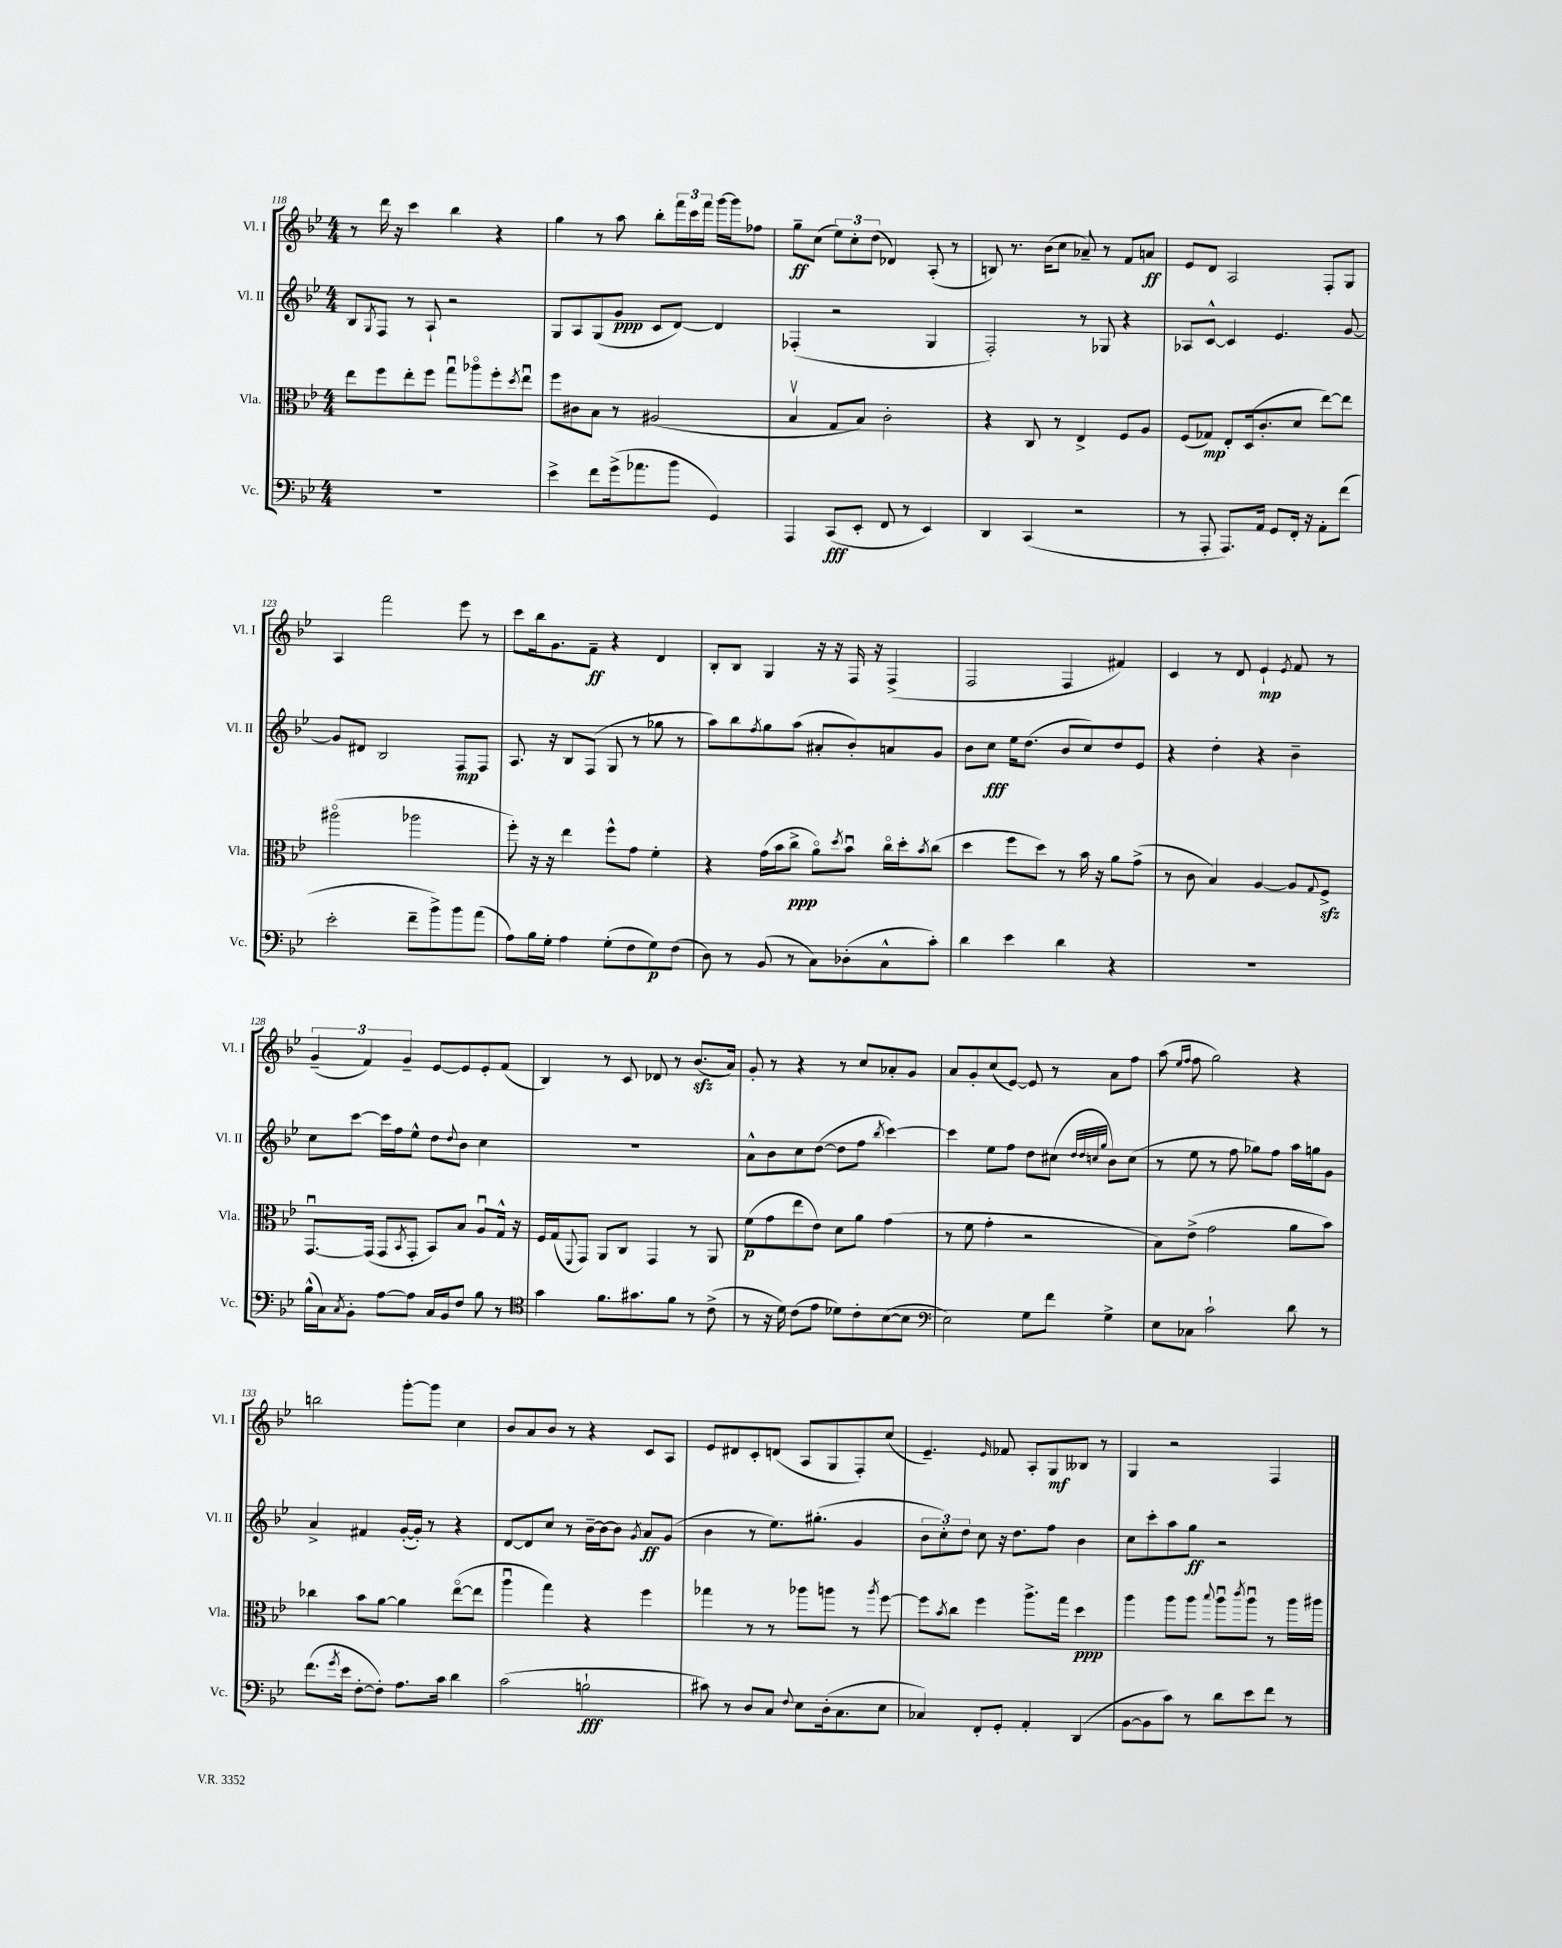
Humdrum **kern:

**kern	**kern	**kern	**kern
*staff4	*staff3	*staff2	*staff1
*clefF4	*clefC3	*clefG2	*clefG2
*k[b-e-]	*k[b-e-]	*k[b-e-]	*k[b-e-]
*M4/4	*M4/4	*M4/4	*M4/4
1r	8ee-\L	8B-/L	8r
.	.	8qG/	.
.	8ff\	8F/J	16ddd\
.	.	.	16r
.	8ee-'\	8r	4ccc\
.	8ff\J	8A`/	.
.	8ggu\L	2r	4bb-\
.	8aa-o\	.	.
.	8ff'\	.	4r
.	8qdd/	.	.
.	8ee-u\J	.	.
=	=	=	=
4e-^\	8ff\L	8G/L	4gg\
.	8c#\	8A/	.
8f\L	8B-\J	(8G/	8r
(16g^\k	8r	8g/J	8aa\
8.a-\	.	.	.
.	(2A#/	8c/L	8bb-'\L
8b-\J	.	[8d/J)	24fff\L
.	.	.	24ccc\
.	.	.	24fff\JJ
4GG/)	.	4d/]	[16ggg\LL
.	.	.	16ggg\]J
.	.	.	8ff-\J
=	=	=	=
4AAA/	4B-v/	(4F-'/	8gg~\L
.	.	.	(8cc\J
(8CC/L	8G/L	2r	12ee-\L)
.	.	.	12cc'\
8EE-'/J	8B-/J)	.	.
.	.	.	(12dd\J
8FF/	2c'\	.	4d-/)
8r	.	.	.
4EE-/)	.	4G/	(8A'/
.	.	.	8r
=	=	=	=
4DD/	4r	2F'/)	8B/)
.	.	.	8.r
(4CC/	8C/	.	.
.	.	.	(16b-\LK
.	8r	.	8cc\J
2r	4E-^/	8r	8a-~/)
.	.	8G-/	8r
.	8F/L	4r	8f/L
.	8A/J	.	8a/J
=	=	=	=
8r	(8F/L	8A-/L	8e-/L
8AAA'/	8G-/J)	[8c^^/J	8d/J
8.AAA/L)	8E-'/L	4c/]	2A/
.	(16D/k	.	.
16AA/Jk	8.c'/	.	.
8GG/L	.	4.e-/	.
16FF'/Jk	8d/J	.	.
16r	.	.	.
8AA'\L	[8ee-\L)	.	8F'/L
(8f\J	8ee-\]J	[8g/	8G/J
=	=	=	=
2e-'\	(2aa#o\	8g/]L	4A/
.	.	8d#/J	.
.	.	2B-/	2fff\
8f~\L	2aa-\	.	.
8b-^\)	.	.	.
8b-\	.	8F/L	8eee-\
(8a\J	.	8F/J	8r
=	=	=	=
8A\L)	8ff'\)	8.A/	8ccc\L
16B-\L	16r	.	16bb-\k
16G'\JJ	16r	16r	8.g\
4A\	4ee-\	8B-/L	.
.	.	(8F/J	8f~\J
(8G'\L	8ff^^\L	8G/	4r
8F\	8g\J	8r	.
8G\)	4f'\	8gg-\	4d/
(8F\J	.	8r	.
=	=	=	=
8D\)	4r	8aa\L)	8B-'/L
8r	.	8bb-\	8B-/J
.	.	8qff/	.
(8BB-/	(16g\LL	8gg\	4G/
.	16b-\J	.	.
8r	8cc^\J	(8aa\J	.
8C\L)	8ao\L)	8a#'/L	16r
.	.	.	16r
.	8qdd/	.	.
(8D-'\	8b-u\J	8b-'/)	16F/
.	.	.	16r
8C^^\	16cco\LL	8a/	(4F^/
.	16dd'\J	.	.
.	8qb-/	.	.
8c'\J)	(8cc\J	8g/J	.
=	=	=	=
4d\	4dd\	8b-\L	2F/
.	.	8cc\J	.
4e-\	8ff\L	16ee-\LK	.
.	.	(8.dd\J	.
.	8dd\J)	.	.
4d\	8r	8b-/L	4F/
.	16b-\	8cc/)	.
.	16r	.	.
4r	8a\L	8dd/	4f#/)
.	(8g^\J	8e-/J	.
=	=	=	=
1r	8r	4r	4c/
.	8c\	.	.
.	4B-/)	4dd'\	8r
.	.	.	8d/
.	[4A/	4r	4e-`/
.	.	.	8qe-/
.	8A/]L	4b-~\	8f/
.	8qqG/	.	.
.	8F^/J	.	8r
=	=	=	=
(16B-^^\LL	[8.GGu/L	8cc\L	(6g~/
16C\J)	.	.	.
8qC/	.	.	.
8BB-'\J	.	[8ccc\J	.
.	.	.	6f/)
.	(16GG/]Jk	.	.
[8A\L	8GG/L	16ccc\]LL	.
.	.	16ff\J	.
.	.	.	6g~/
.	8qBB-/	.	.
8A\]J	8GG'/J	8ee-^^\J	.
16C/LL	8BB-/L)	8dd\L	[8e-/L
16BB-/J	.	.	.
.	.	8qqdd/	.
8F/J	8B-/J	8b-\J	8e-/]
8B-\	8Au/L	4cc\	8e-'/
8r	16G^^/Jk	.	(8f/J
.	16r	.	.
=	=	=	=
*clefC4	*	*	*
4g\	16F/LL	1r	4B-/)
.	(16G/J	.	.
.	8qqFF/	.	.
.	8GG/J)	.	.
8.f\L	8AA/L	.	8r
.	8C/J	.	8c/
8.g#\	.	.	.
.	4GG/	.	8d-/
8f\J	.	.	8r
8r	8r	.	(8.b-/L
(8c^\	8AA/	.	.
.	.	.	16a/Jk)
=	=	=	=
8r	(8f\L	8a^^\L	8g'/
16r	8g\	8b-\	8r
16d\)	.	.	.
(8c\L	8ee-\	8cc\	4r
8e-\J	8e-\J)	([8dd\J	.
8d-\L)	8d\L	8dd\]L	8r
8c'\	8a\J	8ff\J	8cc/L
.	.	8qbb-/	.
([8B-\	(4g\	[4ccc\)	8a-'/
8B-\]J	.	.	8g/J
=	=	=	=
*clefF4	*	*	*
2E-\)	8r	4ccc\]	8a/L
.	8f\	.	8g'/
.	4g'\	8ee-\L	(8cc/
.	.	8ff\J	[8e-/J)
8G\L	2r	8dd\L	8e-/]
8f\J	.	(8cc#\J	8r
.	.	32qqdd/LLL	.
.	.	32qqdd/	.
.	.	32qqcc/	.
.	.	32qqgg/JJJ	.
4G^\	.	8b-\L)	8a\L
.	.	(8cc\J	8ff\J
=	=	=	=
8E-\L	8B-\L)	8r	(8aa\
.	.	.	16qqee-/LL
.	.	.	16qqff/JJ
8C-\J	(8e-^\J	8ee-\	8ff\
2c`\	2g\	8r	2gg\)
.	.	8ff\	.
.	.	8gg-\L)	.
.	.	8ff\J	.
8d\	8a\L	16aa\LL	4r
.	.	16gg\J	.
8r	8b-\J)	8g\J	.
=	=	=	=
(8.f\L	4cc-\	4a^/	2bb\
8qg/	.	.	.
16e-\Jk	.	.	.
[8F'\L	8b-\L	4f#/	.
8F'\]J)	[8a\J	.	.
8.A\L	4a\]	([16g'/LL	[8ggg'\L
.	.	16g'/]JJ)	.
.	.	8r	8ggg\]J
16c\Jk	.	.	.
4d\	([8ee-o\L	4r	4cc\
.	8ee-\]J	.	.
=	=	=	=
(2c\	4aau\	[8d/L	8b-/L
.	.	8d/]	8a/
.	4gg\)	8cc/J	8b-/J
.	.	8r	8r
2B`\	4r	[16b-~\LL	4r
.	.	16b-\_J	.
.	.	8b-\]J	.
.	.	8qg/	.
.	4ff\	8a/L	8c/L
.	.	(8g/J	8A/J
=	=	=	=
8c#\)	4gg-\	4b-\	8e-/L
8r	.	.	8d#/
8D/L	8r	8r	8c'/
8C/J	8r	8.ee-\L)	(8d/J
8qqF/	.	.	.
8E-\L	8aa-\L	.	8A/L
.	.	(8.gg#'\J	.
(16D'\k	8aa\J	.	8G/
8.C\	.	.	.
.	8r	4g/	8F'/)
.	8qaa/	.	.
8E-\J	[8ff\	.	(8cc/J
=	=	=	=
4C-/)	8ff\]L	12b-\L	4.e-~/)
.	.	12cc'\)	.
.	8qb-/	.	.
.	8cc\J	.	.
.	.	12dd\J	.
8FF'/L	4ff\	8cc\	.
.	.	.	16qqe-/
8GG'/J	.	16r	8f-/
.	.	8.dd\L	.
4AA'/	8.aa^\L	.	8A'/L
.	.	8ff\J	8G/
.	16gg\Jk	.	.
(4DD/	4dd\	4b-\	8B--/J
.	.	.	8r
=	=	=	=
[8BB-\L	4aa\	8cc\L	4G/
8BB-\]	.	8ccc'\	.
8c\J)	8aa\L	8aa\	2r
8r	8aa\J	8gg\J	.
.	8qqbb-/	.	.
8d\L	8aau\L	2r	.
.	8qccc/	.	.
8e-\	8aau\J	.	.
8f\J	8r	.	4F/
8r	16aa\LL	.	.
.	16aa#\JJ	.	.
==	==	==	==
*-	*-	*-	*-
